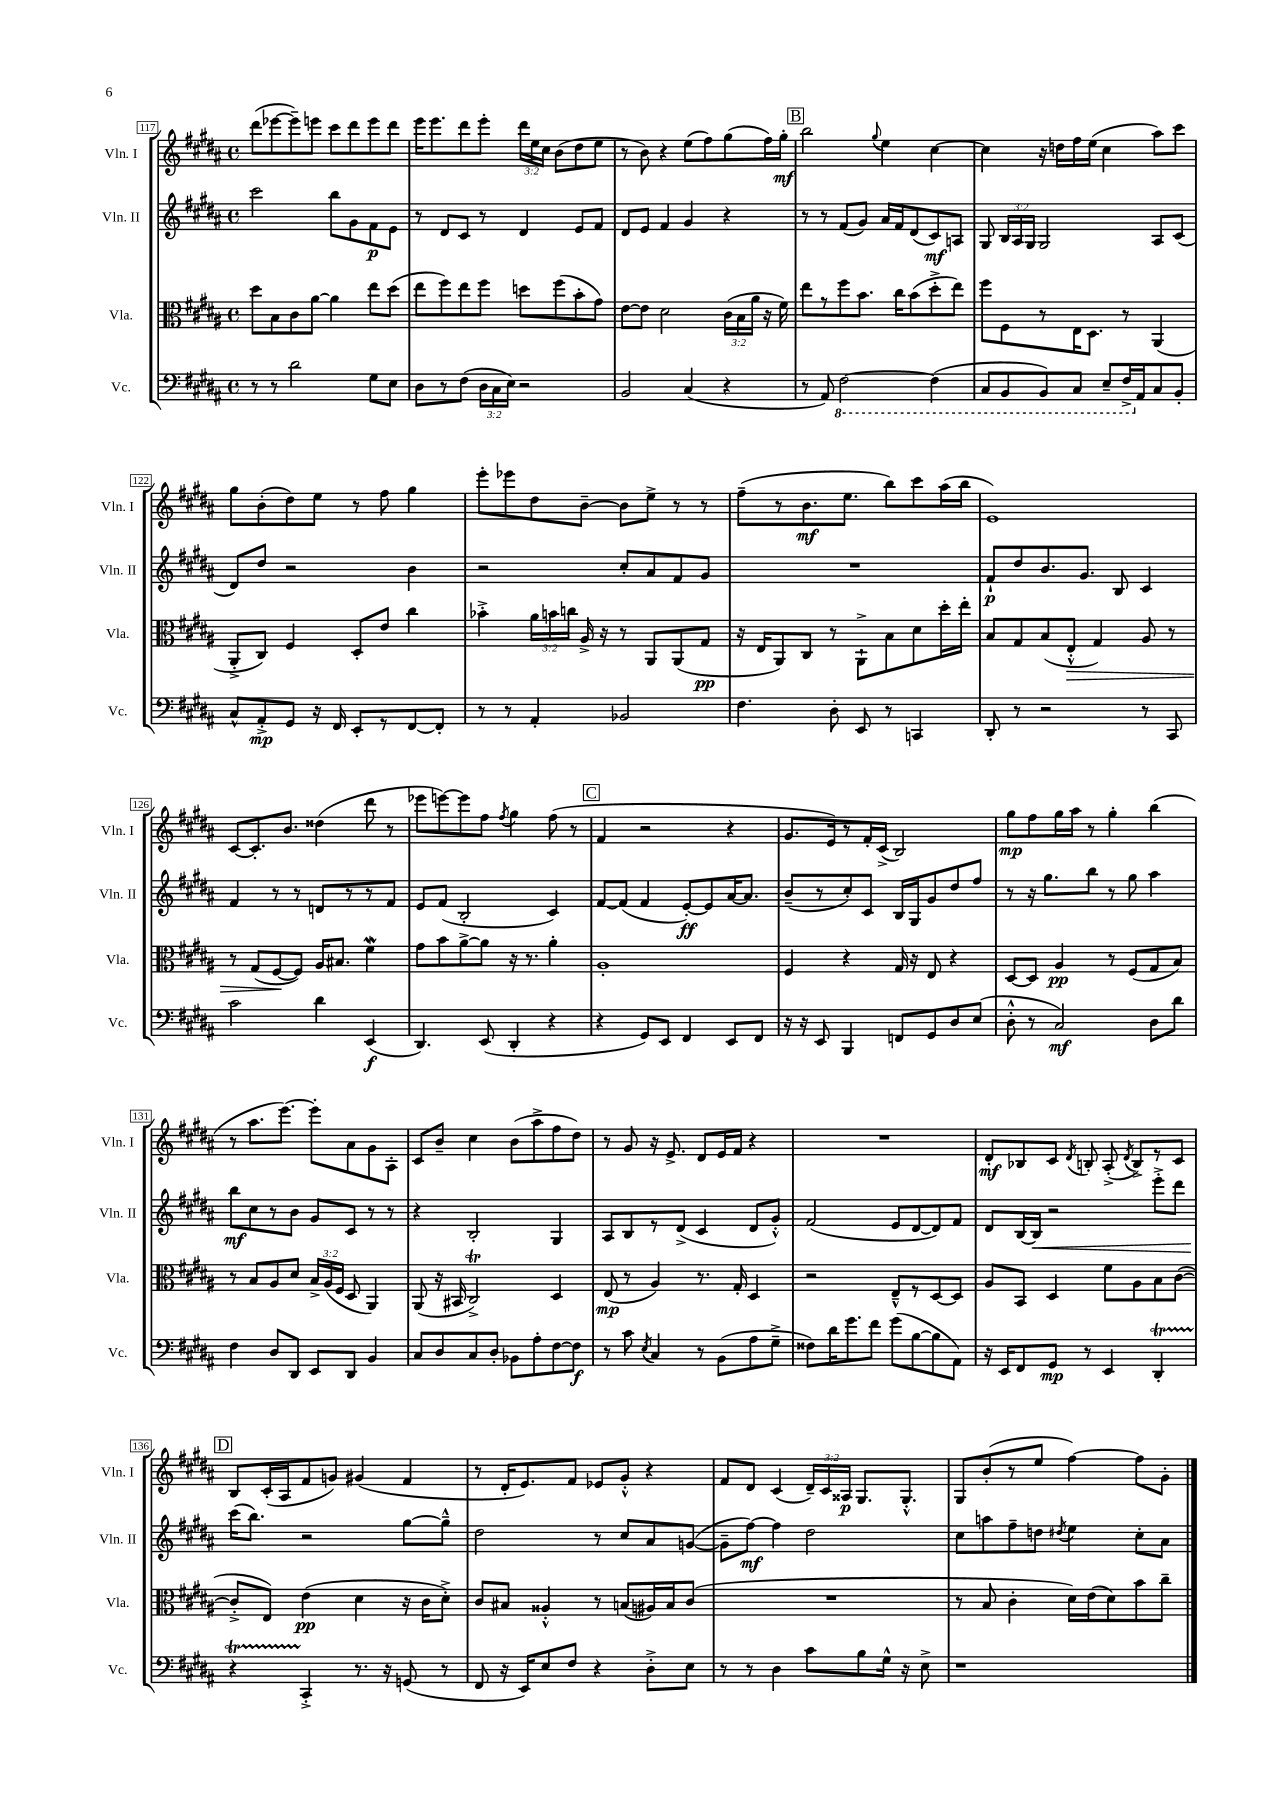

**kern	**dynam	**kern	**dynam	**kern	**dynam	**kern	**dynam
*part4	*part4	*part3	*part3	*part2	*part2	*part1	*part1
*staff4	*staff4	*staff3	*staff3	*staff2	*staff2	*staff1	*staff1
*I"Vc.	*	*I"Vla.	*	*I"Vln. II	*	*I"Vln. I	*
*I'Vc.	*	*I'Vla.	*	*I'Vln. II	*	*I'Vln. I	*
*clefF4	*	*clefC3	*	*clefG2	*	*clefG2	*
*k[f#c#g#d#a#]	*	*k[f#c#g#d#a#]	*	*k[f#c#g#d#a#]	*	*k[f#c#g#d#a#]	*
*M4/4	*	*M4/4	*	*M4/4	*	*M4/4	*
*met(c)	*	*met(c)	*	*met(c)	*	*met(c)	*
=117	=117	=117	=117	=117	=117	=117	=117
8r	.	8dd#\L	.	2ccc#\	.	(8ddd#\L	.
8r	.	8B\	.	.	.	[8eee-X\	.
2d#\	.	8c#\	.	.	.	8eee-~\])	.
.	.	[8a#\J	.	.	.	8eeen\J	.
.	.	4a#\]	.	8bb\L	.	8ccc#\L	.
.	.	.	.	8g#\	.	8ddd#\	.
8G#\L	.	8ee\L	.	8f#\	p	8eee\	.
8E\J	.	(8dd#\J	.	8e\J	.	8ddd#\J	.
=118	=118	=118	=118	=118	=118	=118	=118
8D#\L	.	8ee\L	.	8r	.	16eee\KL	.
.	.	.	.	.	.	8.eee\	.
8r	.	8ff#\)	.	8d#/L	.	.	.
(8F#\J	.	8ee\	.	8c#/J	.	8ddd#\	.
24D#\LL	.	8ff#\J	.	8r	.	8eee'\J	.
24C#\	.	.	.	.	.	.	.
24E\JJ)	.	.	.	.	.	.	.
2r	.	8ddn\L	.	4d#/	.	24ddd#\LL	.
.	.	.	.	.	.	24ee\	.
.	.	.	.	.	.	24cc#\JJ	.
.	.	(8ff#\	.	.	.	(8b\L	.
.	.	8b'\	.	8e/L	.	8dd#\	.
.	.	8g#\J)	.	8f#/J	.	8ee\J	.
=119	=119	=119	=119	=119	=119	=119	=119
2BB/	.	[8e\L	.	8d#/L	.	8r	.
.	.	8e\J]	.	8e/J	.	8b\)	.
.	.	2d#\	.	4f#/	.	4r	.
(4C#/	.	.	.	4g#/	.	(8ee\L	.
.	.	.	.	.	.	8ff#\)	.
4r	.	(24c#\LL	.	4r	.	(8gg#\	.
.	.	24B\	.	.	.	.	.
.	.	24a#\JJ	.	.	.	.	.
.	.	16r	.	.	.	16ff#\L)	.
.	.	16f#\)	.	.	.	16gg#'\JJ	mf
!!LO:REH:place=s1:t=B
=120	=120	=120	=120	=120	=120	=120	=120
8r	.	8ee\L	.	8r	.	2bb\	.
8AA#/)	.	8r	.	8r	.	.	.
*8ba	*	*	*	*	*	*	*
[2FF#\	.	8ff#\	.	(8f#/L	.	.	.
.	.	8.b\J	.	8g#/J)	.	.	.
.	.	.	.	.	.	8qqgg#/	.
.	.	.	.	16a#/LL	.	4ee\	.
.	.	16cc#\KL	.	16f#/J	.	.	.
.	.	(8b\	.	(8d#/	.	.	.
(4FF#\]	.	8dd#'^\	.	8c#/)	mf	[4cc#\	.
.	.	8ee\J)	.	8An/J	.	.	.
=121	=121	=121	=121	=121	=121	=121	=121
8CC#/L	.	8ff#\L	.	8G#/	.	4cc#\]	.
8BBB/	.	8F#\	.	24B/LL	.	.	.
.	.	.	.	24A#/	.	.	.
.	.	.	.	24G#/JJ	.	.	.
8BBB/)	.	8r	.	2G#/	.	16r	.
.	.	.	.	.	.	16ddn\LL	.
8CC#/J	.	16E\K	.	.	.	16ff#\	.
.	.	8.D#\J	.	.	.	(16ee\JJ	.
8EE~/L	.	.	.	.	.	4cc#\	.
16FF#^/L	.	8r	.	.	.	.	.
*X8ba	*	*	*	*	*	*	*
16AA#/J	.	.	.	.	.	.	.
8C#/	.	(4AA#/	.	8A#/L	.	8aa#\L)	.
8BB'/J	.	.	.	(8c#/J	.	8ccc#\J	.
!!LO:LB:g=z
=122	=122	=122	=122	=122	=122	=122	=122
8C#^^/L	.	8AA#'^/L	.	8d#/L)	.	8gg#\L	.
8AA#'^/	mp	8C#/J)	.	8dd#/J	.	(8b'\	.
8GG#/J	.	4F#/	.	2r	.	8dd#\)	.
16r	.	.	.	.	.	8ee\J	.
16FF#/	.	.	.	.	.	.	.
8EE'/L	.	8D#'/L	.	.	.	8r	.
8r	.	8e/J	.	.	.	8ff#\	.
[8FF#/	.	4cc#\	.	4b\	.	4gg#\	.
8FF#'/J]	.	.	.	.	.	.	.
=123	=123	=123	=123	=123	=123	=123	=123
8r	.	4b-X'^\	.	2r	.	8eee'\L	.
8r	.	.	.	.	.	8eee-X\	.
4AA#'/	.	24a#\LL	.	.	.	8dd#\	.
.	.	24bn\	.	.	.	.	.
.	.	24ccn\JJ	.	.	.	.	.
.	.	16A#^/	.	.	.	[8b~\J	.
.	.	16r	.	.	.	.	.
2BB-X/	.	8r	.	8cc#'/L	.	8b\L]	.
.	.	8AA#/L	.	8a#/	.	8ee^\J	.
.	.	(8AA#/	.	8f#/	.	8r	.
.	.	8G#/J	pp	8g#/J	.	8r	.
=124	=124	=124	=124	=124	=124	=124	=124
4.F#\	.	16r	.	1r	.	(8ff#~\L	.
.	.	16E/KL	.	.	.	.	.
.	.	8AA#/)	.	.	.	8r	.
.	.	8C#/J	.	.	.	8.b\	mf
8D#'\	.	8r	.	.	.	.	.
.	.	.	.	.	.	8.ee\J	.
8EE/	.	8AA#`^\L	.	.	.	.	.
8r	.	8B\	.	.	.	8bb\L)	.
4CCn/	.	8d#\	.	.	.	8ccc#\	.
.	.	16dd#'\L	.	.	.	(16aa#\L	.
.	.	16ee'\JJ	.	.	.	16bb\JJ	.
=125	=125	=125	=125	=125	=125	=125	=125
8DD#'/	.	8B/L	.	8f#`/L	p	1e)	.
8r	.	8G#/	.	8dd#/	.	.	.
2r	.	(8B/	.	8.b/	.	.	.
!	!	!	!LO:HP:b	!	!	!	!
.	.	8E'^^/J	>	.	.	.	.
.	.	.	.	8.g#/J	.	.	.
.	.	4G#/)	.	.	.	.	.
.	.	.	.	8B/	.	.	.
8r	.	8A#/	.	4c#/	.	.	.
8CC#/	.	8r	.	.	.	.	.
!!LO:LB:g=z
=126	=126	=126	=126	=126	=126	=126	=126
2c#\	.	8r	.	4f#/	.	[8c#/L	.
.	.	(8G#/L	.	.	.	8.c#'/]	.
.	.	[8F#/	.	8r	.	.	.
.	.	.	.	.	.	8.b/J	.
.	.	8F#/J])	]	8r	.	.	.
4d#\	.	16A#/KL	.	8dn/L	.	(4dd##X\	.
.	.	8.B#X/J	.	.	.	.	.
.	.	.	.	8r	.	.	.
(4EE/	f	4f#W\	.	8r	.	8ddd#\	.
.	.	.	.	8f#/J	.	8r	.
=127	=127	=127	=127	=127	=127	=127	=127
4.DD#/)	.	8g#\L	.	8e/L	.	8eee-X\L	.
.	.	8b\	.	(8f#/J	.	[8eeen\)	.
.	.	[8a#^\	.	2B'/	.	8eee\]	.
(8EE/	.	8a#\J]	.	.	.	8ff#\J	.
.	.	.	.	.	.	8qff#/	.
4DD#'/	.	16r	.	.	.	4gg#\	.
.	.	8.r	.	.	.	.	.
4r	.	4a#'\	.	4c#/)	.	(8ff#\	.
.	.	.	.	.	.	8r	.
!!LO:REH:place=s1:t=C
=128	=128	=128	=128	=128	=128	=128	=128
4r	.	1A#'	.	[8f#/L	.	4f#/	.
.	.	.	.	(8f#/J]	.	.	.
8GG#/L)	.	.	.	4f#/	.	2r	.
8EE/J	.	.	.	.	.	.	.
4FF#/	.	.	.	[8e'/L)	ff	.	.
.	.	.	.	8e/]	.	.	.
8EE/L	.	.	.	[16a#/K	.	4r	.
.	.	.	.	8.a#/J]	.	.	.
8FF#/J	.	.	.	.	.	.	.
=129	=129	=129	=129	=129	=129	=129	=129
16r	.	4F#/	.	(8b~/L	.	8.g#/L	.
16r	.	.	.	.	.	.	.
8EE/	.	.	.	8r	.	.	.
.	.	.	.	.	.	16e/k)	.
4BBB/	.	4r	.	8cc#'/)	.	8r	.
.	.	.	.	8c#/J	.	16f#'/L	.
.	.	.	.	.	.	(16c#^/JJ	.
8FFn/L	.	16G#/	.	16B/LL	.	2B/)	.
.	.	16r	.	16G#/J	.	.	.
8GG#/	.	8E/	.	8g#/	.	.	.
8D#/	.	4r	.	8dd#/	.	.	.
(8E/J	.	.	.	8ff#/J	.	.	.
=130	=130	=130	=130	=130	=130	=130	=130
8D#'^^\	.	[8D#/L	.	8r	.	8gg#\L	mp
8r	.	8D#/J]	.	16r	.	8ff#\	.
.	.	.	.	8.gg#\L	.	.	.
2C#/)	mf	4A#/	pp	.	.	16gg#\L	.
.	.	.	.	.	.	16aa#\JJ	.
.	.	.	.	8bb\J	.	8r	.
.	.	8r	.	8r	.	4gg#'\	.
.	.	(8F#/L	.	8gg#\	.	.	.
8D#\L	.	8G#/	.	4aa#\	.	(4bb\	.
8d#\J	.	8B/J)	.	.	.	.	.
!!LO:LB:g=z
=131	=131	=131	=131	=131	=131	=131	=131
4F#\	.	8r	.	8bb\L	mf	8r	.
.	.	8B/L	.	8cc#\	.	8.aa#\L	.
8D#/L	.	8A#/	.	8r	.	.	.
.	.	.	.	.	.	[8.eee\J)	.
8DD#/J	.	8d#/J	.	8b\J	.	.	.
8EE/L	.	24B^/LL	.	8g#/L	.	8eee'\L]	.
.	.	(24A#/	.	.	.	.	.
.	.	24F#/JJ	.	.	.	.	.
8DD#/J	.	8D#/	.	8c#/J	.	8a#\	.
4BB/	.	4AA#/)	.	8r	.	8g#\	.
.	.	.	.	8r	.	8A#'\J	.
=132	=132	=132	=132	=132	=132	=132	=132
8C#/L	.	(8AA#/	.	4r	.	8c#/L	.
8D#/	.	16r	.	.	.	8b~/J	.
.	.	16BB#X/	.	.	.	.	.
8C#/	.	2C#T^/)	.	2B'/	.	4cc#\	.
8D#'/J	.	.	.	.	.	.	.
8BB-X\L	.	.	.	.	.	(8b\L	.
8A#'\	.	.	.	.	.	8aa#^\	.
[8F#\	.	4D#/	.	4G#/	.	8ff#\	.
8F#\J]	f	.	.	.	.	8dd#\J)	.
=133	=133	=133	=133	=133	=133	=133	=133
8r	.	(8E/	mp	8A#/L	.	8r	.
8c#\	.	8r	.	8B/	.	8g#/	.
8qE/	.	.	.	.	.	.	.
4C#/	.	4A#/)	.	8r	.	16r	.
.	.	.	.	.	.	8.e^/	.
.	.	.	.	(8d#^/J	.	.	.
8r	.	8.r	.	4c#/	.	8d#/L	.
(8BB\L	.	.	.	.	.	16e/L	.
.	.	16G#'/	.	.	.	16f#/JJ	.
8A#\	.	4D#/	.	8d#/L	.	4r	.
8G#~^\J	.	.	.	8g#'^^/J)	.	.	.
=134	=134	=134	=134	=134	=134	=134	=134
8F##X\L)	.	2r	.	(2f#/	.	1r	.
16d#\K	.	.	.	.	.	.	.
8.g#\	.	.	.	.	.	.	.
8f#\J	.	.	.	.	.	.	.
(8g#\L	.	8E~^^/L	.	8e/L	.	.	.
[8B\	.	8r	.	[8d#/	.	.	.
8B\]	.	[8D#/	.	8d#/])	.	.	.
8AA#\J)	.	8D#/J]	.	8f#/J	.	.	.
=135	=135	=135	=135	=135	=135	=135	=135
16r	.	8A#/L	.	8d#/L	.	8d#'/L	mf
16EE/KL	.	.	.	.	.	.	.
8FF#/	.	8BB/J	.	[16B/L	.	8B-X/	.
!	!	!	!	!	!LO:HP:b	!	!
.	.	.	.	16B/JJ]	<	.	.
8GG#/J	mp	4D#/	.	2r	.	8c#/J	.
.	.	.	.	.	.	8qd#/	.
8r	.	.	.	.	.	8Bn'/	.
4EE/	.	8f#\L	.	.	.	(8A#'^/	.
.	.	.	.	.	.	8qd#/	.
.	.	8A#\	.	.	.	8B^/L)	.
4DD#t'/	.	8B\	.	8eee'^\L	.	8r	.
.	.	([8c#\J	.	8ddd#\J	.	8c#/J	.
!!LO:LB:g=z
!!LO:REH:place=s1:t=D
=136	=136	=136	=136	=136	=136	=136	=136
4r	.	8c#'^/L]	.	(16ccc#\KL	.	8B/L	.
.	.	.	.	8.bb\J)	[	.	.
.	.	8E/J)	.	.	.	(16c#'/L	.
.	.	.	.	.	.	16A#/J	.
4CC#'^/	.	(4e\	pp	2r	.	8f#/	.
.	.	.	.	.	.	8gn/J)	.
8.r	.	4d#\	.	.	.	(4g#X/	.
16r	.	.	.	.	.	.	.
(8GGn/	.	16r	.	[8gg#\L	.	4f#/	.
.	.	16c#\KL	.	.	.	.	.
8r	.	8d#'^\J)	.	8gg#~^^\J]	.	.	.
=137	=137	=137	=137	=137	=137	=137	=137
8FF#/	.	8c#/L	.	2dd#\	.	8r	.
16r	.	8B#X/J	.	.	.	16d#'/KL	.
16EE/KL)	.	.	.	.	.	8.e/)	.
8E/	.	4A##X'^^/	.	.	.	.	.
8F#/J	.	.	.	.	.	8f#/J	.
4r	.	8r	.	8r	.	8e-X/L	.
.	.	(8Bn/L	.	8cc#/L	.	8g#'^^/J	.
8D#'^\L	.	16A#X/L)	.	8a#/	.	4r	.
.	.	16B/J	.	.	.	.	.
8E\J	.	(8c#/J	.	([8gn/J	.	.	.
=138	=138	=138	=138	=138	=138	=138	=138
8r	.	1r	.	8g~\L]	.	8f#/L	.
8r	.	.	.	[8ff#\J)	mf	8d#/J	.
4D#\	.	.	.	4ff#\]	.	(4c#/	.
8c#\L	.	.	.	2dd#\	.	24d#~/LL)	.
.	.	.	.	.	.	24c#/	.
.	.	.	.	.	.	24A##X/JJ	p
8B\	.	.	.	.	.	8.G#/L	.
16G#^^\Jk	.	.	.	.	.	.	.
16r	.	.	.	.	.	8.G#'^^/J	.
8E^\	.	.	.	.	.	.	.
=139	=139	=139	=139	=139	=139	=139	=139
1r	.	8r	.	8cc#\L	.	8G#/L	.
.	.	8B/	.	8aan\	.	(8b'/	.
.	.	4c#'\	.	8ff#~\	.	8r	.
.	.	.	.	8ddn\J	.	8ee/J	.
.	.	.	.	8qdd#X/	.	.	.
.	.	16d#\LL)	.	4ee\	.	[4ff#\)	.
.	.	(16e\J	.	.	.	.	.
.	.	8d#\)	.	.	.	.	.
.	.	8b\	.	8cc#'\L	.	8ff#\L]	.
.	.	8cc#~\J	.	8a#\J	.	8g#'\J	.
==	==	==	==	==	==	==	==
*-	*-	*-	*-	*-	*-	*-	*-
